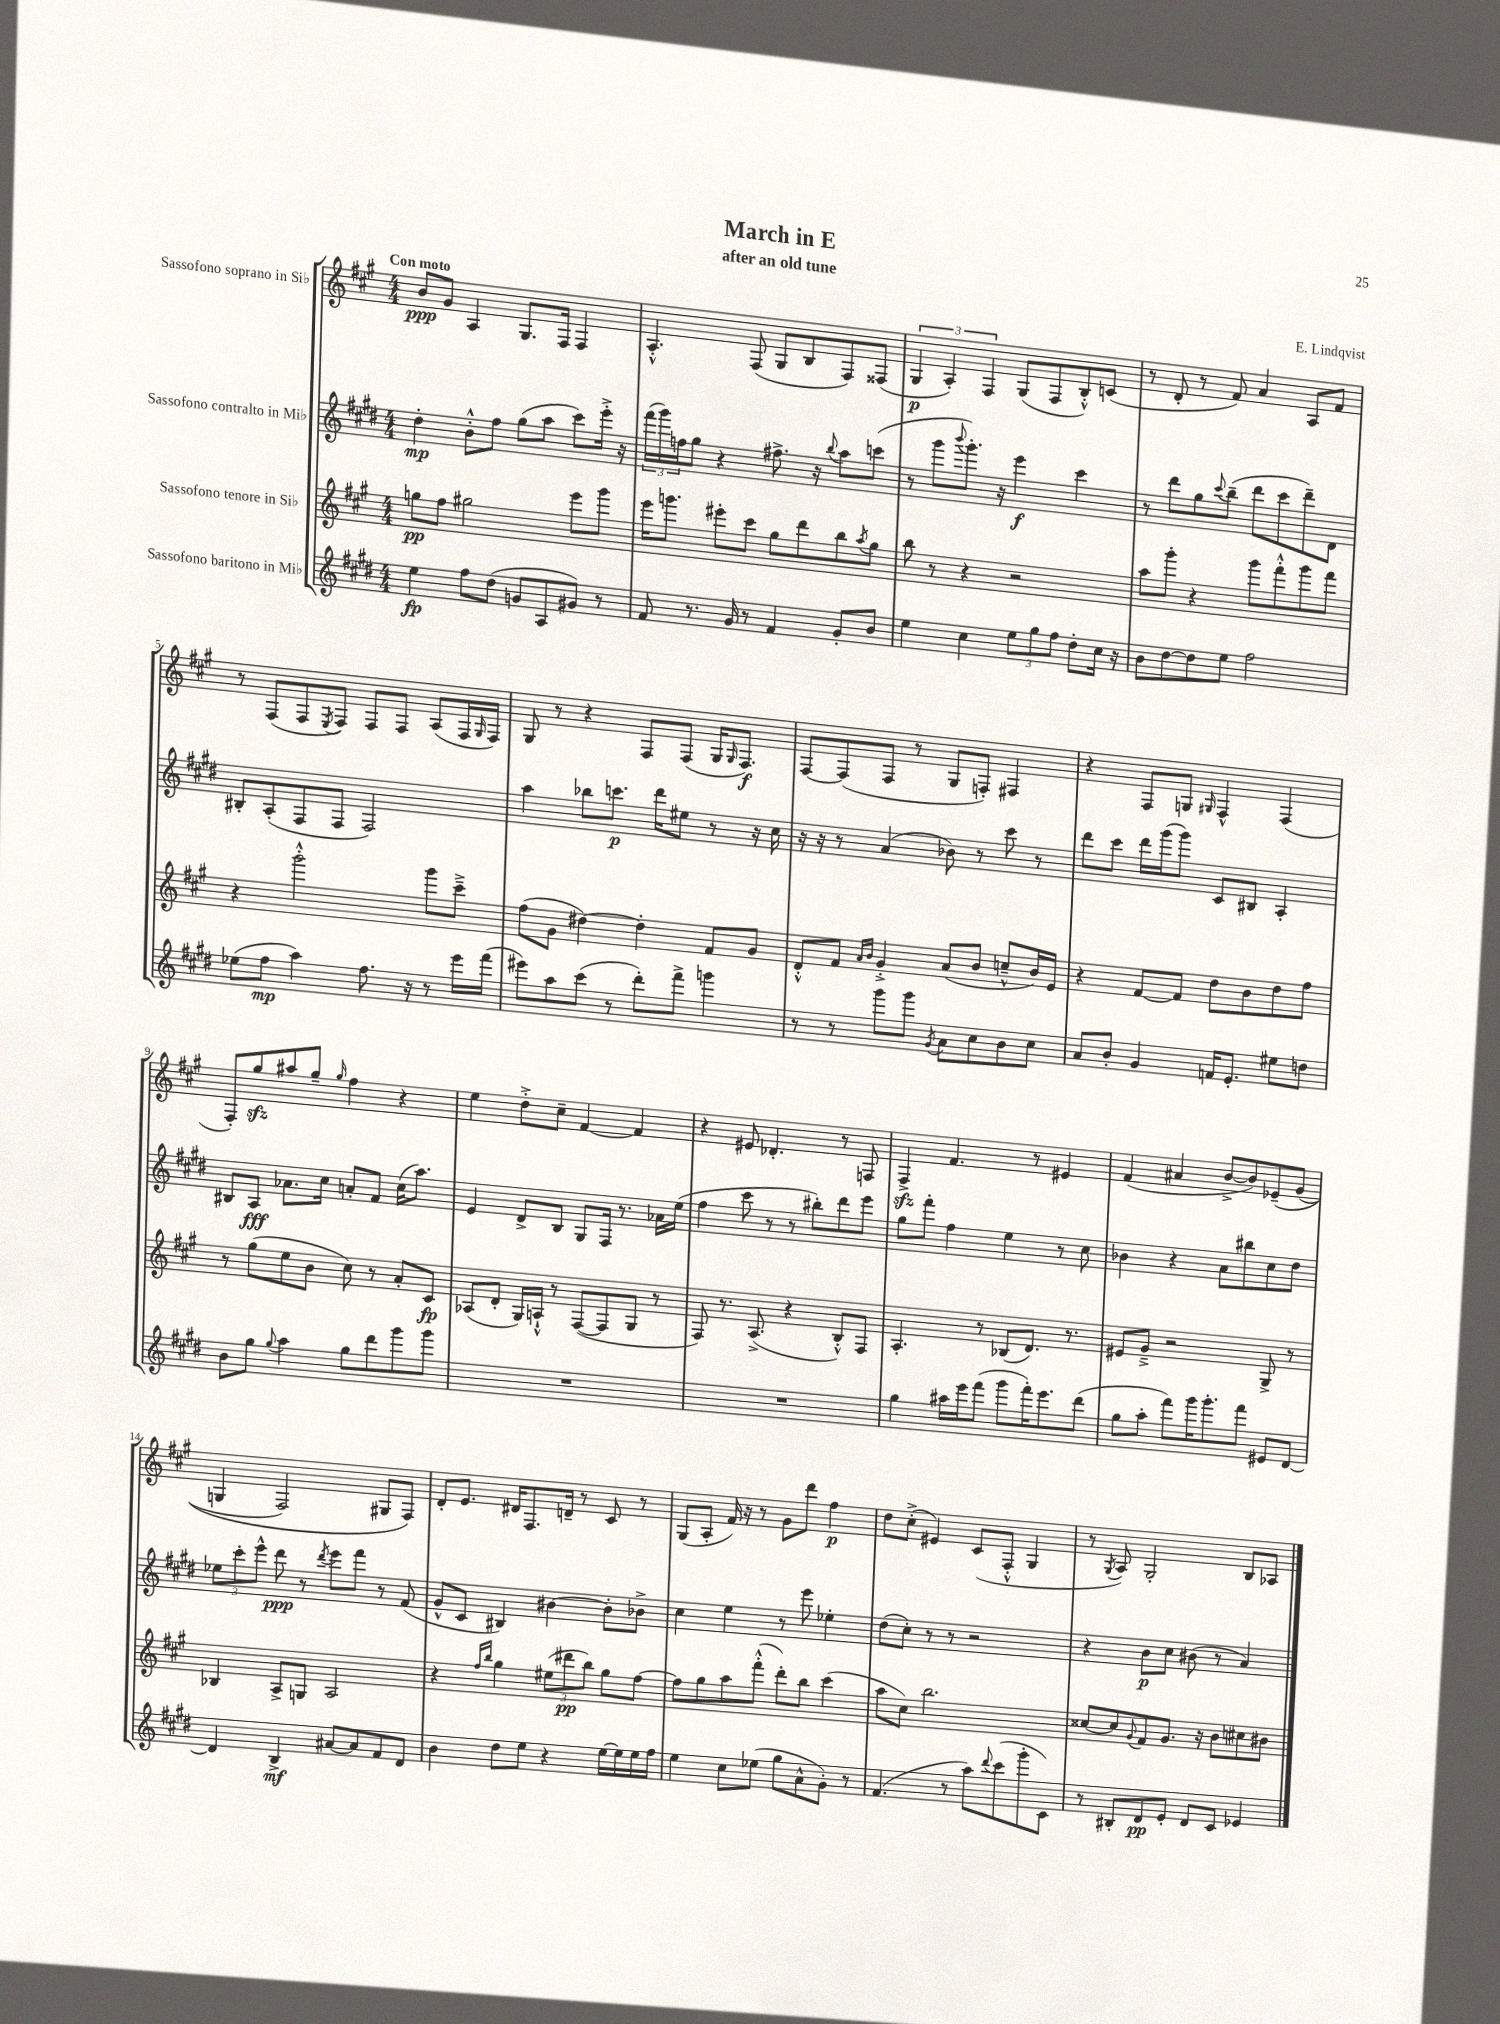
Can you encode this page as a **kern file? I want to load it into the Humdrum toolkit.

**kern	**kern	**kern	**kern
*staff4	*staff3	*staff2	*staff1
*clefG2	*clefG2	*clefG2	*clefG2
*k[f#c#g#d#]	*k[f#c#g#]	*k[f#c#g#d#]	*k[f#c#g#]
*M4/4	*M4/4	*M4/4	*M4/4
4ee	8gg	4dd#'	8b
.	8ff#	.	8g#
8ff#	2gg#	8b'^^	4A
(8dd#	.	8ff#	.
8g	.	(8gg#	8.G#
8A	.	8aa	.
.	.	.	16F#
8g#)	8eee	8ccc#)	4F#
8r	8ggg#	16eee'^	.
.	.	16r	.
=	=	=	=
8f#	16eee	(24fff#	4.A'^^
.	.	24ggg#)	.
.	8.ggg	.	.
.	.	24ff	.
8.r	.	8gg#	.
.	8eee#'	4r	.
16g#	.	.	.
8r	8ccc#	.	(8F#
4f#	8gg#	8.ff#^	8G#
.	8ddd	.	8B
.	.	16r	.
.	.	8qqbb	.
8g#'	8bb	8aa	8F#)
.	8qaa	.	.
8b	8gg#	(8ccc	(8F##
=	=	=	=
4ee	8bb	8r	6G#
.	8r	8ggg#	.
.	.	.	6A')
.	.	8qqbbb	.
4cc#	4r	8.ggg#')	.
.	.	.	6F#
.	.	16r	.
12ee	2r	4eee	(8G#
12gg#	.	.	.
.	.	.	8F#
12ff#	.	.	.
8dd#'	.	4ccc#	8B'^^)
16cc#	.	.	(8c
16r	.	.	.
=	=	=	=
8b	8aa	8r	8r
[8dd#	8ggg#'	8ddd#	8d'
8dd#]	4r	8gg#	8r
.	.	8qqccc#	.
8ee	.	(8bb~	8f#)
2ff#	8ggg#	8ddd#	4a
.	8fff#'^^	8ccc#	.
.	8ggg#	8ddd#~)	8A
.	8fff#	8d#	8f#
=	=	=	=
(8ee-	4r	8B#'	8r
8ff#	.	(8A'	(8F#
4aa)	2ggg#'^^	8F#	8F#
.	.	.	8qE
.	.	8F#	8F#)
8.ff#	.	2F#)	8F#
.	.	.	8F#
16r	.	.	.
8r	8ggg#	.	(8A
16eee	8ccc#~^	.	16F#
.	.	.	16qqG#
(16fff#	.	.	16F#)
=	=	=	=
8eee#)	(8ff#	4aa	8G#
8aa	8g#	.	8r
(8ccc#	[4dd#)	8bb-	4r
8r	.	8.ccc	.
8ddd#')	4dd#']	.	8F#
.	.	16ddd#	.
8fff#^	.	8ee#	(8F#
4ggg	8f#	8r	16G#
.	.	.	16qqG#
.	.	.	8.F#)
.	8g#	16r	.
.	.	16cc#	.
=	=	=	=
8r	8d'^^	16r	[8F#
.	.	16r	.
8r	8f#	8r	(8F#]
.	16qqa	.	.
.	16qqb	.	.
8ggg#	4g#'^	(4a	8F#
8ggg#	.	.	8r
8qg#	.	.	.
8a	(8a	8b-)	8G#
8cc#	8b	8r	8F')
8b	8cc~^^	8ccc#	4F#
8cc#	16b)	8r	.
.	16e	.	.
=	=	=	=
8a	4r	8ddd#	4r
8b'	.	8ccc#	.
4g#	[8f#	16ddd#	8F#
.	.	(16ggg#	.
.	8f#]	8ggg#)	8G
.	.	.	16qqG#
16f	8dd	8c#	4F#^^
8.e'	.	.	.
.	8b	8B#	.
8ee#	8dd	4A'	(4F#
8dd	8ff#	.	.
=	=	=	=
8b	8r	8B#	8F#')
8gg#	(8gg#	8A	8gg#
8qqgg#	.	.	.
4aa	8ee	8.a-	8aa#
.	8b	.	8gg#~
.	.	16cc#	.
.	.	.	16qqgg#
8gg#	8cc#)	8a'	4ff#
8ddd#	8r	8f#	.
8ggg#	8a'	(16cc#	4r
.	.	8.aa)	.
8ggg#	8c#	.	.
=	=	=	=
1r	(8A-	4e	4ee
.	8d'	.	.
.	16G#)	8d#^	8dd'^
.	16A`^^	.	.
.	8r	8B	8cc#~
.	([8F#	8G#	[4f#
.	8F#]	16F#	.
.	.	8.r	.
.	8G#	.	4f#]
.	8r	16a-	.
.	.	(16ee	.
=	=	=	=
1r	8F#)	4ff#	4r
.	8.r	.	.
.	.	8ccc#	8e#
.	(8.A^	.	.
.	.	8r	4.d-'
.	4r	8r	.
.	.	8bb#')	.
.	8B'^^)	8ddd#	8r
.	8F#	8eee	8F
=	=	=	=
4gg#	4.A'	8gg#	4F#^
.	.	8fff#'	.
16aa#	.	4ff#	4.f#
16eee	.	.	.
(8fff#	8r	.	.
8ggg#	(8B-	4ee	.
16fff#')	8.d)	.	8r
8.eee	.	.	.
.	.	8r	4e#
.	8.r	.	.
(8ddd#	.	8cc#	.
=	=	=	=
8gg#	8e#	4b-	(4f#
8aa'	8g#~^	.	.
8fff#)	2r	4r	4a#
16ggg#	.	.	.
8.ggg#'	.	.	.
.	.	8a	[8b^
8fff#	.	8bb#	8b])
8e#	8G#^	8cc#	&(8e-~
[8d#	8r	8dd#	(8g#
=	=	=	=
4d#]	4B-	12ee-	4G
.	.	12ccc#'	.
.	.	12eee^^	.
4B^	8A^	8ddd#	2F#)
.	8G	8r	.
.	.	8qddd#	.
[8a#	2A	8eee	.
8a#]	.	8fff#	.
8f#	.	8r	8G#
8d#	.	(8f#	8F#&)
=	=	=	=
4b	4r	8g#^^	8d'
.	.	8c#	8.e
.	16qqff#	.	.
.	16qqbb	.	.
8dd#	4gg#	4B#)	.
.	.	.	16d#
8ee	.	.	8.F#
4r	(12ee#	[4b#	.
.	.	.	16d~
.	12ddd#	.	.
.	.	.	8r
.	12bb)	.	.
[16ee	8gg#	8b#']	8c#
16ee]	.	.	.
16ee	[8ff#	8b-^	8r
16ff#	.	.	.
=	=	=	=
4ee	8ff#]	4cc#	(8G#
.	8gg#	.	8A'
8cc#	8aa	4ee	16f#)
.	.	.	16r
(8ee-	(8fff#'^^	.	8r
8gg#	8ddd')	8r	8g#
8a^^	8bb	8eee	8ddd
8g#')	(4ccc#	4ee-'	4ff#
8r	.	.	.
=	=	=	=
(4.f#	8aa	(8dd#	8dd
.	8cc#)	8cc#')	(8cc#'^
.	2.bb	8r	4e#)
8r	.	8r	.
8aa)	.	2r	(8c#
8qqddd#	.	.	.
(8ccc#	.	.	8F#'^^
8ggg#'	.	.	4G#
8c#)	.	.	.
=	=	=	=
8r	[8cc##	4r	8r
.	.	.	8qG#
8B#'	8cc##]	.	8A)
.	8qqg#	.	.
8d#	8f#	8b	2G#'
8e'	8.g#	8cc#	.
8d#	.	(8b#	.
.	16r	.	.
8c#	8b	8r	.
4e-	8cc#	4a)	8B
.	8b#	.	8A-
==	==	==	==
*-	*-	*-	*-
